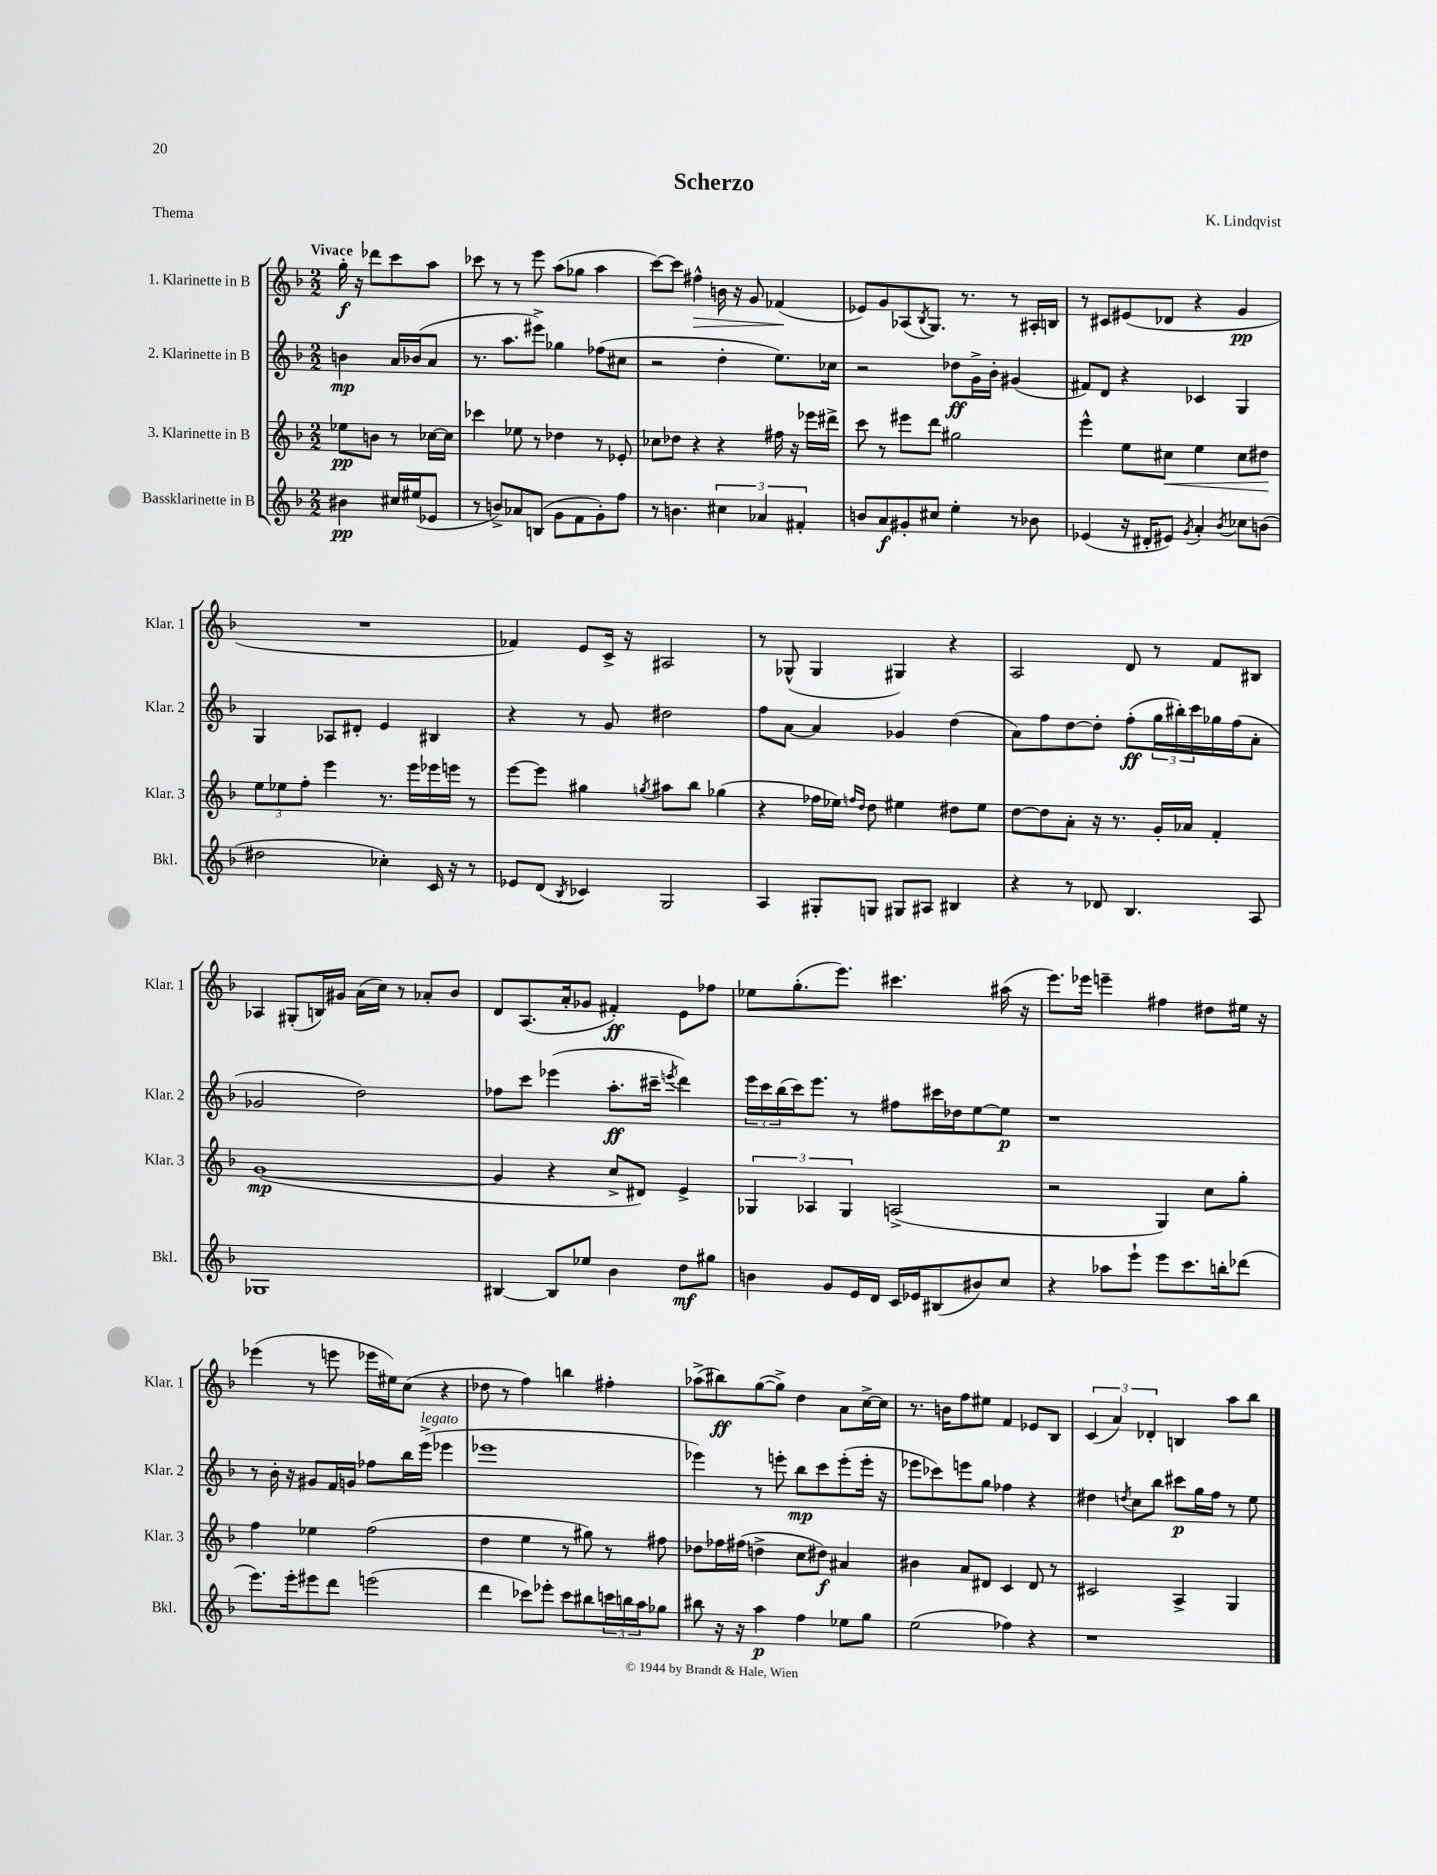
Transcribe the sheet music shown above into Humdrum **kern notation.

**kern	**kern	**kern	**kern
*staff4	*staff3	*staff2	*staff1
*clefG2	*clefG2	*clefG2	*clefG2
*k[b-]	*k[b-]	*k[b-]	*k[b-]
*M2/2	*M2/2	*M2/2	*M2/2
4b#\	8ee-\L	4b\	16gg'\
.	.	.	16r
.	8b\J	.	8ddd-\L
16cc#/LL	8r	16a/LL	8ccc\
(16ee#/J	.	(16b-/J	.
8e-/J	[16cc-\LL	8a/J	8aa\J
.	16cc-\]JJ	.	.
=	=	=	=
8r	4ccc-\	8.r	8ccc-\
8b^/L)	.	.	8r
.	.	8.aa\L	.
8a-/	8ee-\	.	8r
(8B/J	8r	8eee#^\J)	8eee\
8g\L	4dd-\	4gg-\	(8aa\L
8f\	.	.	8gg-\J
8g'\)	8r	(8ff-\L	4aa\
8ff\J	8e-'/	8cc#\J	.
=	=	=	=
8r	8cc-\L	2r	[8ccc\L)
4.b\	8dd-\J	.	8ccc\]J
.	4r	.	4ff#^^\
6cc#\	4r	4dd'\	16b\
.	.	.	16r
.	.	.	8g/
6a-/	.	.	.
.	16ff#\	8.ee\L)	(4f-/
.	16r	.	.
6f#'/	.	.	.
.	16eee-\LL	.	.
.	16ddd#^\JJ	16cc-\Jk	.
=	=	=	=
8b/L	8ccc\	2r	8e-/L)
8a/	8r	.	8g/
8g#'/	8eee#\L	.	(8A-/
.	.	.	8qB-/
8cc#/J	8ddd\J	.	8.G/J)
4ee'\	2gg#\	8dd-\L	.
.	.	.	8.r
.	.	16g^\L	.
.	.	16b-'\JJ	.
8r	.	(4g#/	8r
8b-\	.	.	16A#'/LL
.	.	.	16B/JJ
=	=	=	=
(4e-/	4eee^^\	8f#/L)	8r
.	.	8d/J	8c#/L
16r	8ee\L	4r	(8e#/
16d#'/LK	.	.	.
8e#/J)	8cc#\J	.	8d-/J
8qg/	.	.	.
4a'/	4ee\	4c-/	4r
8qb-/	.	.	.
8cc-\L	8cc#\L	4G/	4g/
(8b\J	8dd#\J	.	.
=	=	=	=
2dd#\	12ee\L	4G/	1r
.	12ee-\	.	.
.	12ff'\J	.	.
.	4eee\	8A-/L	.
.	.	8d#'/J	.
4cc-'\)	8.r	4e/	.
.	16eee\LL	.	.
16c/	16eee-\	4B#/	.
16r	16eee\JJ	.	.
8r	8r	.	.
=	=	=	=
8e-/L	[8eee\L	4r	4f-/)
(8d/J	8eee\]J	.	.
8qB-/	.	.	.
4c-/)	4gg#\	8r	8e/L
.	.	8g/	16c^/Jk
.	.	.	16r
.	8qgg/	.	.
2G/	8aa#\L	2dd#\	2A#/
.	8bb-\J	.	.
.	(4gg-\	.	.
=	=	=	=
4A/	4r	8ff\L	8r
.	.	[8a\J	(8G-^^/
8G#'/L	16ff-\LL	4a/]	4G-/
.	16ee-\JJ)	.	.
.	16qqff/LL	.	.
.	16qqdd/JJ	.	.
8G/J	8dd\	.	.
8G#/L	4ee#\	4g-/	4G#/)
8A#/J	.	.	.
4B#/	8dd#\L	(4dd\	4r
.	8ee#\J	.	.
=	=	=	=
4r	[8dd\L	8a\L)	2A/
.	8dd\]	8ff\	.
8r	8a'\J	[8dd\	.
8d-/	16r	8dd'\]J	.
.	8.r	.	.
4.B-/	.	(8ff'\L	8d/
.	16g'/LL	24gg\L	8r
.	.	24bb#'\)	.
.	16a-/JJ	.	.
.	.	24ccc\	.
.	4f'/	16gg-\	8f/L
.	.	(16ff\J	.
8A/	.	8a'\J	8B#/J
=	=	=	=
1G-	([1g	2g-/	4A-/
.	.	.	(8G#'/L
.	.	.	16B/L)
.	.	.	16g#/JJ
.	.	2dd\)	(16a\LL
.	.	.	16cc\JJ)
.	.	.	8r
.	.	.	8a-'/L
.	.	.	8b-/J
=	=	=	=
[4B#/	4g/]	8ff-\L	8d/L
.	.	8ccc\J	(8.A/
8B#/]L	4r	(4eee-\	.
.	.	.	16a'/k
8ee-/J	.	.	8g-/J
4b-\	8cc^/L	8.aa'\L	4f#'/)
.	8d#/J)	.	.
.	.	16ccc#~\Jk	.
.	.	8qeee/	.
8dd\L	4e^/	4ddd\)	8e\L
8gg#\J	.	.	8ff-\J
=	=	=	=
4b\	6G-/	24eee\LL	8ee-\L
.	.	24ccc\	.
.	.	(24bb-\	.
.	.	16ccc\J)	(8.gg'\
.	6A-/	.	.
.	.	8.eee\J	.
8g/L	.	.	.
.	.	.	8.eee\J)
.	6G-/	.	.
16e/L	.	8r	.
16d/JJ	.	.	.
16c/LL	(2A^/	8ff#\L	4.ccc#\
16e-/J	.	.	.
(8B#/	.	16ccc#\L	.
.	.	16dd-\J	.
8b#/)	.	[8ee\	.
8cc/J	.	8ee\]J	(16aa#\
.	.	.	16r
=	=	=	=
4r	2r	1r	8.eee\L)
.	.	.	16eee-\Jk
8aa-\L	.	.	4eee~\
8eee`\J	.	.	.
8eee\L	4G/)	.	4ff#\
8.ccc\	.	.	.
.	8cc\L	.	8dd#\L
16bb'\k	.	.	.
(8ddd-\J	8gg'\J	.	16ee#\Jk
.	.	.	16r
=	=	=	=
8.eee\L)	4ff\	8r	(4eee-\
.	.	16b-'\	.
16eee'\k	.	16r	.
8eee#\	4ee-\	8g#/L	8r
8ddd\J	.	16f/L	8eee\
.	.	16g/JJ	.
(2eee\	(2ff\	8ff-\L	16eee-\LL
.	.	.	16ee#\J)
.	.	16bb-\L	(8cc\J
.	.	(16eee^\JJ	.
.	.	4eee-\	4r
=	=	=	=
4ddd\	4dd\	1eee-	8dd-\
.	.	.	8r
8ccc-\L)	4ee\	.	4ff\)
8eee-'\J	.	.	.
8ccc-\L	8r	.	4bb\
8bb#\	8gg#\)	.	.
24ccc\L	8r	.	4ff#'\
24bb\	.	.	.
24aa\J	.	.	.
8gg-\J	8ff#\	.	.
=	=	=	=
8bb#\	8dd-\L	4eee-\)	(8aa-^\L
16r	16ff-\L	.	8bb#\)
16r	(16ff#\JJ	.	.
4aa\	4dd^\	8r	([8gg\
.	.	8eee'\	8gg^\]J)
4ff\	8cc\L	8bb-\L	4dd\
.	8dd#\J)	8ccc\	.
8ee-\L	4a#/	(8eee'\	8a\L
8gg\J	.	16eee'\Jk	[16cc^\L
.	.	16r	16cc\]JJ
=	=	=	=
(2ee\	4b#\	8eee-\L	8.r
.	.	8ccc-\)	.
.	.	.	16b\LK
.	8a/L	8eee\	8ff\
.	8d#/J	8gg\J	8ee#\J
4ff-\)	4c/	4ff-\	4f/
4r	8d#/	4r	8e-/L
.	8r	.	8B-/J
=	=	=	=
1r	2c#/	4dd#\	(6c/
.	.	.	6a/)
.	.	8qdd/	.
.	.	8cc\L	.
.	.	.	6d-'/
.	.	8bb-\J	.
.	4A^/	8ccc#\L	4B/
.	.	16gg\L	.
.	.	16ff\JJ	.
.	4G/	8r	8aa\L
.	.	8ee\	8bb-\J
==	==	==	==
*-	*-	*-	*-
